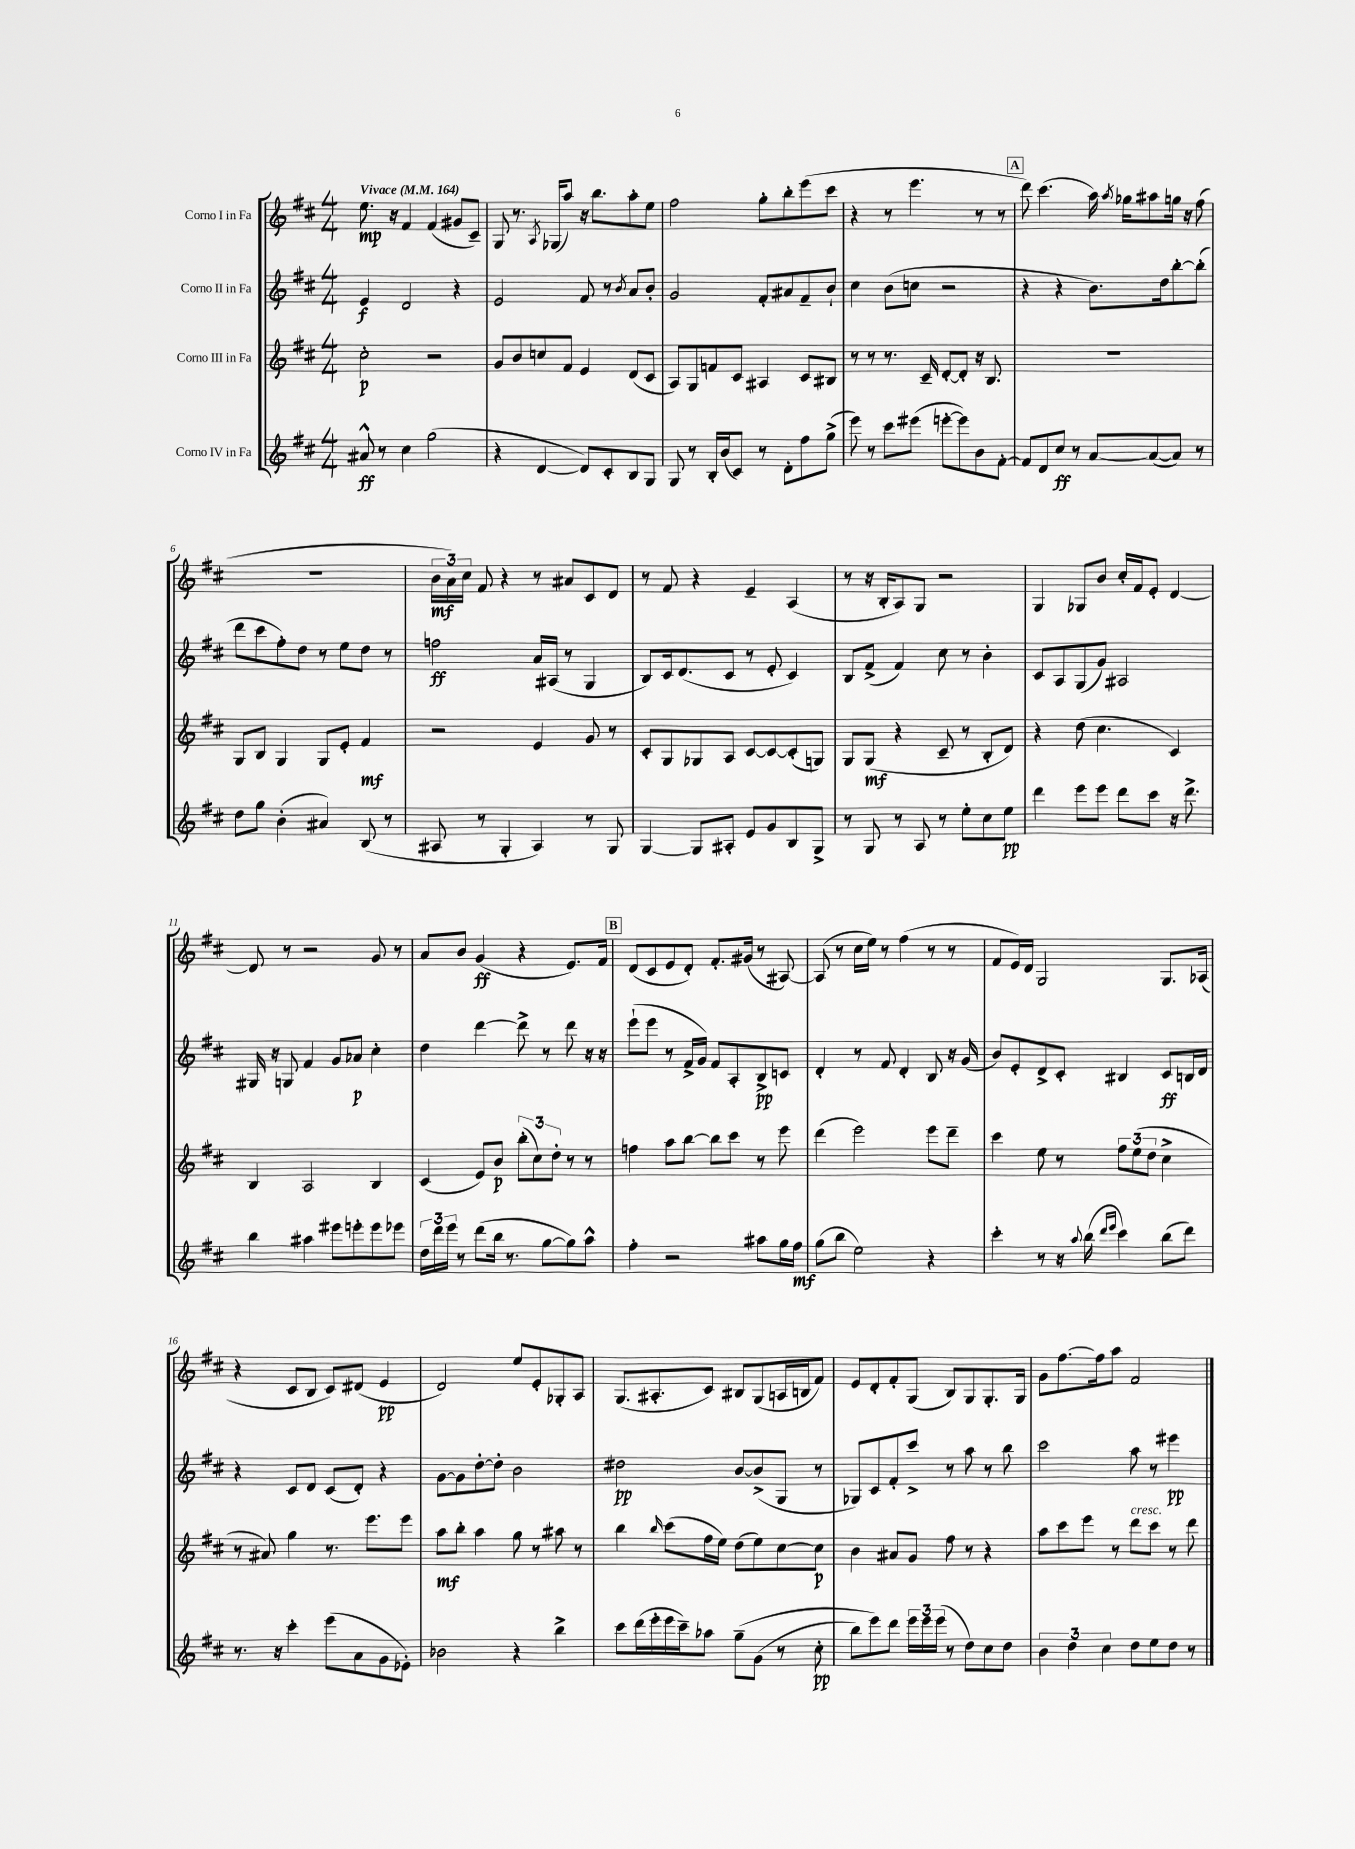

**kern	**kern	**kern	**kern
*staff4	*staff3	*staff2	*staff1
*clefG2	*clefG2	*clefG2	*clefG2
*k[f#c#]	*k[f#c#]	*k[f#c#]	*k[f#c#]
*M4/4	*M4/4	*M4/4	*M4/4
*MM164	*MM164	*MM164	*MM164
8a#^^/	2cc#'\	4e/	8.ee\
8r	.	.	.
.	.	.	16r
4cc#\	.	2d/	4f#/
(2gg\	2r	.	(4f#/
.	.	4r	8g#/L
.	.	.	8c#~/J)
=	=	=	=
4r	8g/L	2e/	8G/
.	8b/	.	8.r
[4d/	8cc/	.	.
.	.	.	8qA/
.	.	.	(16G-/LK
.	8f#/J	.	8aa/J)
8d/]L)	4e/	8f#/	16r
.	.	.	8.bb\L
8c#'/	.	8r	.
.	.	8qb/	.
8B/	(8d/L	8a/L	8aa'\
8G/J	8c#/J	8b'/J	8ee\J
=	=	=	=
8G/	8A/L)	2g/	2ff#\
8r	8G/	.	.
16B'/LL	8f/	.	.
(16b/J	.	.	.
8c#/J)	8c#/J	.	.
8r	4A#/	8f#'/L	8gg'\L
8d'\L	.	8a#/	8bb'\
8ff#\	8c#/L	8f#~/	(8eee\
(8gg^\J	8B#/J	8b`/J	8ccc#\J
=	=	=	=
8eee\)	8r	4cc#\	4r
8r	8r	.	.
8ccc#\L	8.r	(8b\L	8r
(8eee#\J	.	8cc\J	4.eee\
.	16c#~/	.	.
[8eee'\L	[8d'/L	2r	.
8eee\])	8d'/]J	.	.
8b\	16r	.	8r
.	8.B/	.	.
[8f#'\J	.	.	8r
=	=	=	=
8f#/]L	1r	4r	8ddd\)
8d/	.	.	(4.ccc#\
8cc#/J	.	4r	.
8r	.	.	.
[8a/L	.	8.b\L)	16aa\)
.	.	.	8qaa/
.	.	.	16gg-\LK
(8a/_	.	.	8aa#\
.	.	16dd\k	.
8a/]J)	.	[8bb'\	16gg\Jk
.	.	.	16r
8r	.	(8bb'\]J	(8ff#\
=	=	=	=
8dd\L	8G/L	8ddd\L	1r
8gg\J	8B/J	8ccc#\	.
(4b'\	4G/	8ff#'\)	.
.	.	8dd\J	.
4a#/)	8G/L	8r	.
.	8e'/J	8ee\L	.
(8B/	4f#/	8dd\J	.
8r	.	8r	.
=	=	=	=
8A#/	2r	2ff\	24b\LL
.	.	.	24a\)
.	.	.	24cc#\JJ
8r	.	.	8f#/
4G'/	.	.	4r
4A#/)	4e/	16a/LL	8r
.	.	(16A#/JJ	.
.	.	8r	8a#/L
8r	8g/	4G/	8c#/
8G/	8r	.	8d/J
=	=	=	=
[4G/	8c#'/L	8B/L)	8r
.	8G/	16c#/k	8f#/
.	.	(8.d/	.
8G/]L	8G-/	.	4r
8A#'/J	8A/J	8c#/J	.
8e/L	[8c#/L	8r	4e~/
8g/	8c#/_	8e'/	.
8B/	(8c#'/]	4c#/)	(4A/
8G^/J	8G/J)	.	.
=	=	=	=
8r	8G/L	8B/L	8r
8G/	(8G/J	(8f#^/J	16r
.	.	.	16B'/LK
8r	4r	4f#/)	8A/)
8A/	.	.	8G/J
8r	8c#~/	8cc#\	2r
8ee'\L	8r	8r	.
8cc#\	8B'/L	4b'\	.
8ee\J	8d/J)	.	.
=	=	=	=
4ddd\	4r	8c#/L	4G/
.	.	8A/	.
8eee\L	(8dd\	(8G/	8G-/L
8eee\J	4.cc#\	8g/J)	8b/J
8ddd\L	.	2A#/	16cc#'/LL
.	.	.	16f#/J
8ccc#\J	.	.	8e'/J
16r	4c#/)	.	[4d/
8.ddd^\	.	.	.
=	=	=	=
4bb\	4B/	16G#/	8d/]
.	.	16r	.
.	.	8G/	8r
4aa#\	2A/	4f#/	2r
8eee#\L	.	8g/L	.
8eee'\	.	8a-/J	.
8eee\	4B/	4cc#'\	8g/
8eee-\J	.	.	8r
=	=	=	=
24dd\LL	(4c#/	4dd\	8a/L
24ddd\	.	.	.
24eee\JJ	.	.	.
8r	.	.	8b/J
(8ddd\L	8e/L)	[4ddd\	(4g/
16bb\Jk	8b/J	.	.
8.r	.	.	.
.	(12bb'\L	8ddd^\]	4r
.	12cc#\)	.	.
[8gg\L	.	8r	.
.	12dd'\J	.	.
8gg\])	8r	8ddd\	8.e/L)
8aa^^\J	8r	16r	.
.	.	16r	16f#/Jk
=	=	=	=
4ff#'\	4ff\	(8eee`\L	(8d/L
.	.	8eee\J	8c#/
2r	8aa\L	8r	8e/
.	[8bb\J	16f#^/LL	8d'/J)
.	.	16g/JJ)	.
.	8bb\]L	8f#/L	8.f#'/L
.	8ccc#\J	8A'/	.
.	.	.	(16g#/Jk
8aa#\L	8r	8B^/	8r
16gg\L	8eee\	8c/J	[8A#/)
16ff#\JJ	.	.	.
=	=	=	=
(8gg\L	(4ddd\	4d'/	(8A#/]
8bb\J	.	.	8r
2ee\)	2eee\)	8r	16cc#\LL
.	.	.	16ee\JJ)
.	.	8f#/	8r
.	.	4d'/	(4ff#\
4r	8eee\L	8B/	8r
.	8ddd~\J	16r	8r
.	.	(16g/	.
=	=	=	=
4ccc#'\	4ccc#\	8b/L)	8f#/L
.	.	8e'/	16e/L)
.	.	.	16d/JJ
8r	8ee\	8d^/	2G/
16r	8r	8c#'/J	.
8qqaa/	.	.	.
(16bb\	.	.	.
16qqddd/LL	.	.	.
16qqeee/JJ	.	.	.
4ccc#\)	12ff#\L	4B#/	.
.	(12ee\	.	.
.	12dd\J	.	.
(8bb\L	4cc#^\	8c#/L	8.G/L
8ddd\J)	.	16B/L	.
.	.	16d/JJ	(16A-/Jk
=	=	=	=
8.r	8r	4r	4r
.	8a#/)	.	.
16r	.	.	.
4ccc#'\	4gg\	8c#/L	8c#/L
.	.	8d/J	8B/J
(8eee\L	8.r	(8c#/L	8c#/L)
8a\	.	8d'/J)	(8d#/J
.	8.eee\L	.	.
8g\	.	4r	4e/
8e-'\J)	8eee\J	.	.
=	=	=	=
2b-\	8aa\L	[8g\L	2d/)
.	8bb'\J	8g\]	.
.	4aa\	[8dd'\	.
.	.	8dd'\]J	.
4r	8gg\	2b\	8ee/L
.	8r	.	8e'/
4bb^\	8aa#\	.	8G-'/
.	8r	.	8A/J
=	=	=	=
8ccc#\L	4bb\	2dd#\	(8.G/L
(16ddd\L	.	.	.
16eee'\	.	.	8.A#'/
.	16qqbb/	.	.
16eee\	(8ccc#\L	.	.
16ccc#~\J)	.	.	.
8aa-\J	16ff#\L	.	8c#/J)
.	16ee\JJ)	.	.
&(8gg~\L	(8dd\L	[8b/L	8B#/L
(8g\J	8ee\)	(8b^/]	(8G/
8r	[8cc#\	8G/J	16A/L
.	.	.	16B/J
8cc#'\	8cc#\]J	8r	8f#/J)
=	=	=	=
8bb\L)	4b\	8G-/L)	8e/L
8eee\&)	.	8c#/	8d'/
8ddd\J	8a#/L	8f#'/	8f#'/
24eee\LL	8g/J	8ccc#^/J	(8G/J
24eee\	.	.	.
(24eee\JJ	.	.	.
8r	8ff#\	8r	8B/L)
8dd\L)	8r	8aa\	8G/
8cc#\	4r	8r	8.G'/
8dd\J	.	8bb\	.
.	.	.	16G/Jk
=	=	=	=
6b\	8aa\L	2ccc#\	8g\L
.	8ccc#\	.	[8.ff#\
6dd\	.	.	.
.	8eee\J	.	.
.	.	.	16ff#\]k
6cc#\	.	.	.
.	8r	.	8aa\J
8dd\L	8ddd\L	8aa\	2f#/
8ee\	8ccc#\J	8r	.
8dd\J	8r	4eee#\	.
8r	8ddd\	.	.
==	==	==	==
*-	*-	*-	*-
